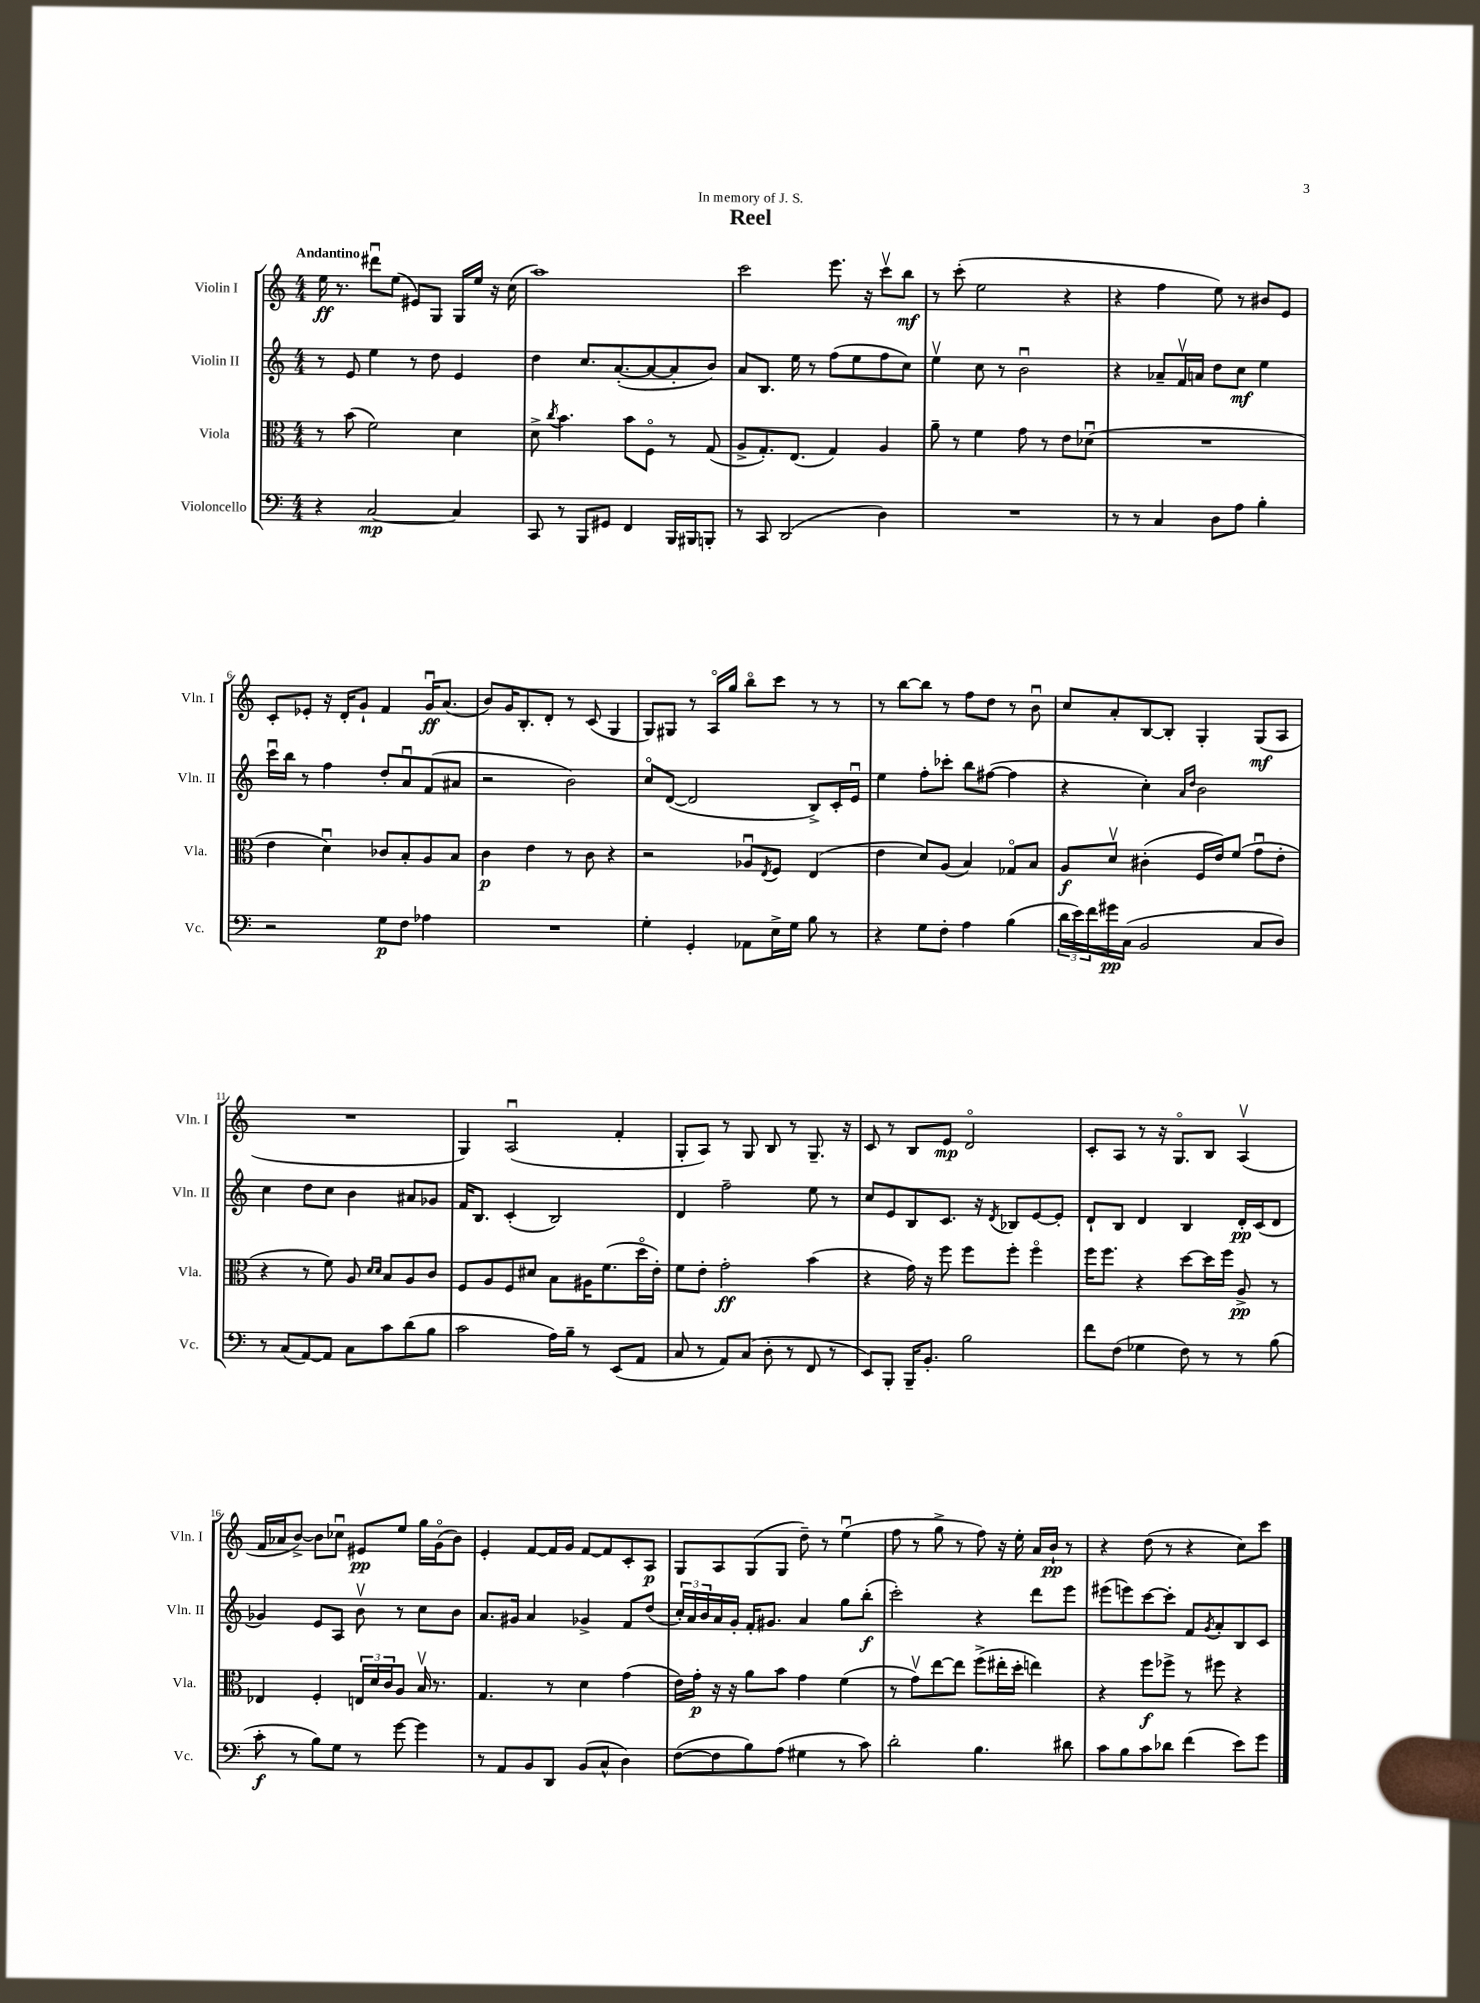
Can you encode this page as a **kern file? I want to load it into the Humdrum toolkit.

**kern	**dynam	**kern	**dynam	**kern	**dynam	**kern	**dynam
*part4	*part4	*part3	*part3	*part2	*part2	*part1	*part1
*staff4	*staff4	*staff3	*staff3	*staff2	*staff2	*staff1	*staff1
*I"Violoncello	*	*I"Viola	*	*I"Violin II	*	*I"Violin I	*
*I'Vc.	*	*I'Vla.	*	*I'Vln. II	*	*I'Vln. I	*
*clefF4	*	*clefC3	*	*clefG2	*	*clefG2	*
*k[]	*	*k[]	*	*k[]	*	*k[]	*
*M4/4	*	*M4/4	*	*M4/4	*	*M4/4	*
=1	=1	=1	=1	=1	=1	=1	=1
!	!	!	!	!	!	!LO:TX:a:B:t=Andantino	!
4r	.	8r	.	8r	.	16ee\	ff
.	.	.	.	.	.	8.r	.
.	.	(8b\	.	8e/	.	.	.
[2C/	mp	2f\)	.	4ee\	.	8ddd#Xu\L	.
.	.	.	.	.	.	(8ee\J	.
.	.	.	.	8r	.	8e#X/L)	.
.	.	.	.	8dd\	.	8G/J	.
4C/]	.	4d\	.	4e/	.	16G/LL	.
.	.	.	.	.	.	16ee/JJ	.
.	.	.	.	.	.	16r	.
.	.	.	.	.	.	(16cc\	.
=2	=2	=2	=2	=2	=2	=2	=2
8CC/	.	8d^\	.	4dd\	.	1aa)	.
.	.	8qcc/	.	.	.	.	.
8r	.	4.b\	.	.	.	.	.
8BBB/L	.	.	.	8.cc/L	.	.	.
8GG#X/J	.	.	.	.	.	.	.
.	.	.	.	([8.a'/	.	.	.
4FF/	.	8b\L	.	.	.	.	.
.	.	8F\J	.	8a/_	.	.	.
16BBB/LL	.	8r	.	8a'/]	.	.	.
16BBB#X/J	.	.	.	.	.	.	.
8BBBn'/J	.	(8G/	.	8b/J)	.	.	.
=3	=3	=3	=3	=3	=3	=3	=3
8r	.	8A^/L	.	8a/L	.	2ccc\	.
8CC/	.	8.G'/)	.	8.B/J	.	.	.
(2DD/	.	.	.	.	.	.	.
.	.	(8.E/J	.	16ee\	.	.	.
.	.	.	.	8r	.	.	.
.	.	4G/)	.	(8ff\L	.	8.eee\	.
.	.	.	.	8ee\	.	.	.
.	.	.	.	.	.	16r	.
4D\)	.	4A/	.	8ff\	.	8cccv\L	.
.	.	.	.	8cc\J)	.	8bb\J	mf
=4	=4	=4	=4	=4	=4	=4	=4
1r	.	8a~\	.	4eev\	.	8r	.
.	.	8r	.	.	.	(8ccc'\	.
.	.	4f\	.	8cc\	.	2ee\	.
.	.	.	.	8r	.	.	.
.	.	8g\	.	2bu\	.	.	.
.	.	8r	.	.	.	.	.
.	.	8e\L	.	.	.	4r	.
.	.	(8d-Xu\J	.	.	.	.	.
=5	=5	=5	=5	=5	=5	=5	=5
8r	.	1r	.	4r	.	4r	.
8r	.	.	.	.	.	.	.
4C/	.	.	.	8a-X~/L	.	4ff\	.
.	.	.	.	16fv/L	.	.	.
.	.	.	.	16an/JJ	.	.	.
8D\L	.	.	.	8dd\L	.	8ee\)	.
8A\J	.	.	.	8cc\J	mf	8r	.
4B'\	.	.	.	4ee\	.	8b#X/L	.
.	.	.	.	.	.	8e/J	.
!!LO:LB:g=z
=6	=6	=6	=6	=6	=6	=6	=6
2r	.	4e\	.	16cccu\LL	.	8c'/L	.
.	.	.	.	16bb\JJ	.	.	.
.	.	.	.	8r	.	8e-X'/J	.
.	.	4du\)	.	4ff\	.	16r	.
.	.	.	.	.	.	16d'/KL	.
.	.	.	.	.	.	8g`/J	.
8G\L	p	8c-X/L	.	8dd'/L	.	4f/	.
8F\J	.	8B'/	.	8au/	.	.	.
4A-X\	.	8A/	.	(8f/	.	16gu/KL	ff
.	.	.	.	.	.	(8.a/J	.
.	.	8B/J	.	8a#X/J	.	.	.
=7	=7	=7	=7	=7	=7	=7	=7
1r	.	4c\	p	2r	.	8b/L)	.
.	.	.	.	.	.	16g/K	.
.	.	.	.	.	.	8.B'/	.
.	.	4e\	.	.	.	.	.
.	.	.	.	.	.	8d'/J	.
.	.	8r	.	2b\)	.	8r	.
.	.	8c\	.	.	.	(8c/	.
.	.	4r	.	.	.	4G/	.
=8	=8	=8	=8	=8	=8	=8	=8
4G'\	.	2r	.	8cc/L	.	8G/L)	.
.	.	.	.	([8d/J	.	8G#X/J	.
4GG'/	.	.	.	2d/]	.	8r	.
.	.	.	.	.	.	16A/LL	.
.	.	.	.	.	.	16gg/JJ	.
8AA-X\L	.	8A-Xu/L	.	.	.	8bb\L	.
.	.	8qE/	.	.	.	.	.
16E^\L	.	8F/J	.	.	.	8ccc\J	.
16G\JJ	.	.	.	.	.	.	.
8B\	.	(4E/	.	8B^/L)	.	8r	.
8r	.	.	.	16c'/L	.	8r	.
.	.	.	.	16eu/JJ	.	.	.
=9	=9	=9	=9	=9	=9	=9	=9
4r	.	4e\	.	4ee\	.	8r	.
.	.	.	.	.	.	[8bb\L	.
8G\L	.	8d/L)	.	8ff'\L	.	8bb\J]	.
8F'\J	.	(8A/J	.	8ccc-X'\J	.	8r	.
4A\	.	4B/)	.	8bb\L	.	8ff\L	.
.	.	.	.	([8ff#X\J	.	8dd\J	.
(4B\	.	8G-X/L	.	4ff#\]	.	8r	.
.	.	8B/J	.	.	.	8bu\	.
=10	=10	=10	=10	=10	=10	=10	=10
24d\LL	.	8A/L	f	4r	.	8cc/L	.
24e\)	.	.	.	.	.	.	.
24f\	.	.	.	.	.	.	.
16g#X\	pp	8dv/J	.	.	.	8a'/	.
(16C\JJ	.	.	.	.	.	.	.
2BB/	.	(4c#X'\	.	4cc'\)	.	[8B/	.
.	.	.	.	.	.	8B'/J]	.
.	.	.	.	16qqa/LL	.	.	.
.	.	.	.	16qqdd/JJ	.	.	.
.	.	16F/LL	.	2b\	.	4G'/	.
.	.	16e/J)	.	.	.	.	.
.	.	(8f/J	.	.	.	.	.
8C/L	.	8gu\L	.	.	.	(8G/L	mf
8D/J)	.	8e'\J	.	.	.	8A/J	.
!!LO:LB:g=z
=11	=11	=11	=11	=11	=11	=11	=11
8r	.	4r	.	4cc\	.	1r	.
(8C/L	.	.	.	.	.	.	.
[8AA/)	.	8r	.	8dd\L	.	.	.
8AA/J]	.	8f\)	.	8cc\J	.	.	.
8C\L	.	8A/	.	4b\	.	.	.
.	.	16qqd/LL	.	.	.	.	.
.	.	16qqd/JJ	.	.	.	.	.
8c\	.	8B/L	.	.	.	.	.
(8d\	.	8A/	.	8a#X/L	.	.	.
8B\J	.	8c/J	.	8g-X/J	.	.	.
=12	=12	=12	=12	=12	=12	=12	=12
2c\	.	8F/L	.	16f/KL	.	4G/)	.
.	.	.	.	8.B/J	.	.	.
.	.	8A/	.	.	.	.	.
.	.	8F/	.	(4c'/	.	(2Au/	.
.	.	8d#X/J	.	.	.	.	.
16A\LL)	.	8B\L	.	2B/)	.	.	.
16B~\JJ	.	.	.	.	.	.	.
8r	.	16A#X\K	.	.	.	.	.
.	.	(8.f\	.	.	.	.	.
(8EE/L	.	.	.	.	.	4f'/	.
8AA/J	.	16dd\L	.	.	.	.	.
.	.	16e'\JJ)	.	.	.	.	.
=13	=13	=13	=13	=13	=13	=13	=13
8C/	.	8f\L	.	4d/	.	8G'/L	.
8r	.	8e'\J	.	.	.	8A/J)	.
8AA/L)	.	2g'\	ff	2ff~\	.	8r	.
(8C/J	.	.	.	.	.	8G/	.
8D'\	.	.	.	.	.	8B/	.
8r	.	.	.	.	.	8r	.
8FF/	.	(4b\	.	8ee\	.	8.G~/	.
8r	.	.	.	8r	.	.	.
.	.	.	.	.	.	16r	.
=14	=14	=14	=14	=14	=14	=14	=14
8EE/L)	.	4r	.	8cc/L	.	8c/	.
8BBB'/J	.	.	.	8e/	.	8r	.
16BBB~/KL	.	16g\)	.	8B/	.	8B/L	.
8.BB'/J	.	16r	.	.	.	.	.
.	.	8ff\	.	8.c/J	.	8e/J	mp
2B\	.	8ff\L	.	.	.	2d/	.
.	.	.	.	16r	.	.	.
.	.	.	.	8qd/	.	.	.
.	.	8ff'\J	.	8B-X/L	.	.	.
.	.	4ff\	.	[8e/	.	.	.
.	.	.	.	8e'/J]	.	.	.
=15	=15	=15	=15	=15	=15	=15	=15
8f\L	.	16ff\KL	.	8d`/L	.	8c'/L	.
.	.	8.ff\J	.	.	.	.	.
(8F\J	.	.	.	8B/J	.	8A/J	.
4G-X\	.	4r	.	4d/	.	8r	.
.	.	.	.	.	.	16r	.
.	.	.	.	.	.	8.G/L	.
8F\)	.	[8dd\L	.	4B/	.	.	.
8r	.	16dd\L]	.	.	.	8B/J	.
.	.	16ff\JJ	.	.	.	.	.
8r	.	8A^/	pp	16d'/LL	pp	(4Av/	.
.	.	.	.	(16c/J	.	.	.
(8B\	.	8r	.	8d/J	.	.	.
!!LO:LB:g=z
=16	=16	=16	=16	=16	=16	=16	=16
8c'\	f	4E-X/	.	4g-X/)	.	16f/LL	.
.	.	.	.	.	.	16a-X/J	.
8r	.	.	.	.	.	[8b^/J)	.
8B\L)	.	4F'/	.	8e/L	.	8b\L]	.
8G\J	.	.	.	8A/J	.	8cc-Xu\J	.
8r	.	24En/LL	.	8bv\	.	8e#X/L	pp
.	.	24d/	.	.	.	.	.
.	.	24c/J	.	.	.	.	.
[8g\	.	8A/J	.	8r	.	8ee/J	.
4g\]	.	16Bv/	.	8cc\L	.	16gg\LL	.
.	.	8.r	.	.	.	(16g\J	.
.	.	.	.	8b\J	.	8b\J)	.
=17	=17	=17	=17	=17	=17	=17	=17
8r	.	4.G/	.	8.a/L	.	4e'/	.
8AA/L	.	.	.	.	.	.	.
.	.	.	.	16g#X/Jk	.	.	.
8BB/	.	.	.	4a/	.	[8f/L	.
8DD/J	.	8r	.	.	.	16f/L]	.
.	.	.	.	.	.	16g/JJ	.
(8BB/L	.	4d\	.	4g-X^/	.	[8f/L	.
8C^^/J	.	.	.	.	.	8f/]	.
4D\)	.	(4g\	.	8f/L	.	8c'/	.
.	.	.	.	(8dd/J	.	8A/J	p
=18	=18	=18	=18	=18	=18	=18	=18
([8F\L	.	16e\LL)	.	24cc'/LL)	.	8G/L	.
.	.	.	.	24a/	.	.	.
.	.	16g'\JJ	p	.	.	.	.
.	.	.	.	24b/	.	.	.
8F\]	.	16r	.	16a/	.	8A/	.
.	.	16r	.	16g'/JJ	.	.	.
8B\)	.	8a\L	.	16f'/KL	.	(8G/	.
.	.	.	.	8.g#X/J	.	.	.
(8A\J	.	8b\J	.	.	.	8G/J	.
4G#X\	.	4g\	.	4a/	.	8dd~\)	.
.	.	.	.	.	.	8r	.
8r	.	(4f\	.	8gg\L	.	(4eeu\	.
8c\)	.	.	.	(8bb'\J	f	.	.
=19	=19	=19	=19	=19	=19	=19	=19
2d'\	.	8r	.	2ccc'\)	.	8ff\	.
.	.	8gv\L)	.	.	.	8r	.
.	.	[8ee\	.	.	.	8gg^\	.
.	.	8ee\J]	.	.	.	8r	.
4.B\	.	(8ff^\L	.	4r	.	8ff\)	.
.	.	16ee#X'\L	.	.	.	16r	.
.	.	16dd'\JJ	.	.	.	16ee'\	.
.	.	4een\)	.	8ddd\L	.	16a/LL	.
.	.	.	.	.	.	16b`/JJ	pp
8d#X\	.	.	.	8eee\J	.	8r	.
=20	=20	=20	=20	=20	=20	=20	=20
8c\L	.	4r	.	(8eee#X\L	.	4r	.
8B\	.	.	.	8eeen\)	.	.	.
8c\	.	8ff\L	f	[8ccc\	.	(8dd\	.
8d-X\J	.	8ff-X^\J	.	8ccc'\J]	.	8r	.
(4f\	.	8r	.	8f/L	.	4r	.
.	.	.	.	8qg/	.	.	.
.	.	8ff#X\	.	8a'/	.	.	.
8e\L)	.	4r	.	8B/	.	8cc\L)	.
8g\J	.	.	.	8c/J	.	8ccc\J	.
==	==	==	==	==	==	==	==
*-	*-	*-	*-	*-	*-	*-	*-
